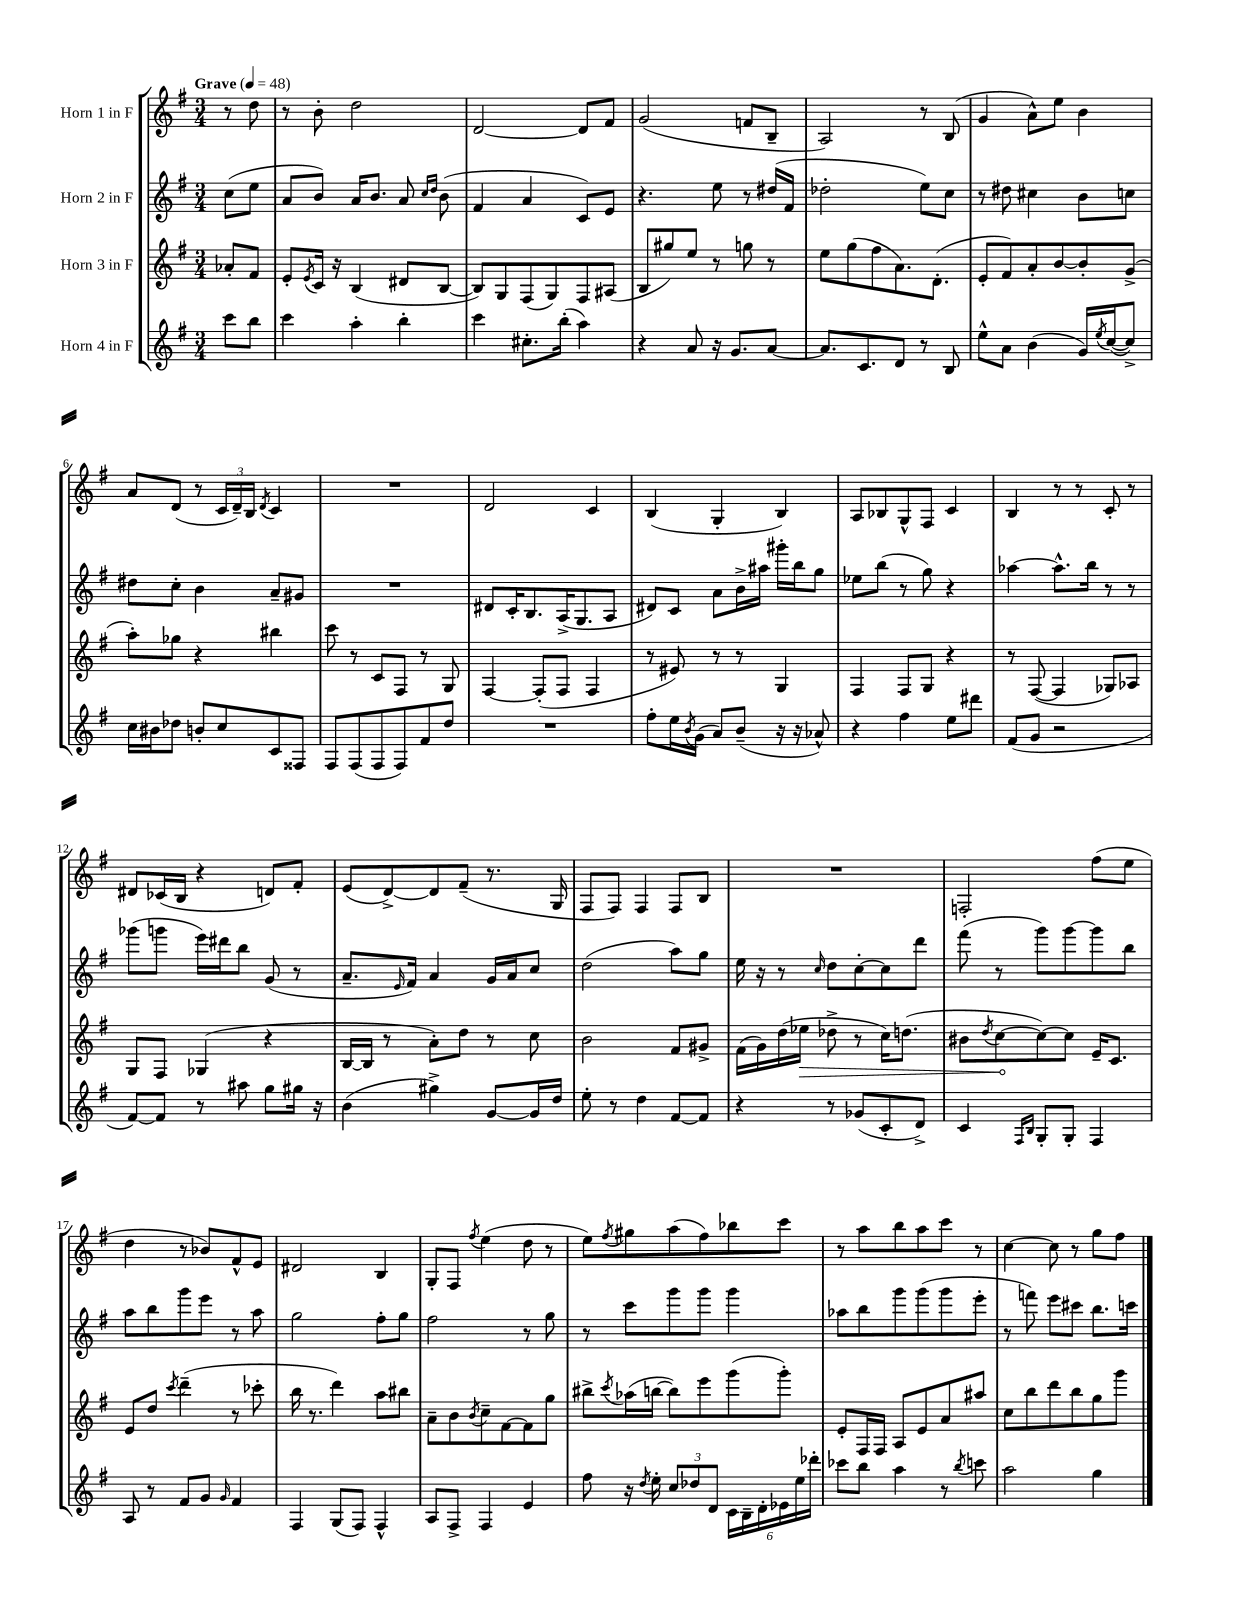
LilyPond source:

<<
\new StaffGroup <<
\new Staff = "s0" \with { instrumentName = "Horn 1 in F" } {
    \clef treble \key g \major \numericTimeSignature \time 3/4 \partial 4 \tempo "Grave" 4 = 48
    r8 d''8 |
    r8 b'8-. d''2 |
    d'2~ d'8 fis'8 |
    g'2( f'8 b8-- |
    a2) r8 b8( |
    g'4 a'8-^) e''8 b'4 |
    a'8 d'8( r8 \tuplet 3/2 { c'16 d'16--) b16 } \acciaccatura { d'8 } c'4 |
    R2. |
    d'2 c'4 |
    b4( g4-. b4) |
    a8 bes8 g8-^ fis8 c'4 |
    b4 r8 r8 c'8-. r8 |
    dis'8 ces'16( b16 r4 d'8) fis'8-. |
    e'8( d'8~->) d'8 fis'8--( r8. g16 |
    fis8 fis8) fis4 fis8 b8 |
    R2. |
    f2-. fis''8( e''8 |
    d''4 r8 bes'8) fis'8-^ e'8 |
    dis'2 b4 |
    g8-. fis8 \acciaccatura { fis''8 } e''4( d''8 r8 |
    e''8) \acciaccatura { fis''8 } gis''8 a''8( fis''8) bes''8 c'''8 |
    r8 a''8 b''8 a''8 c'''8 r8 |
    c''4~ c''8 r8 g''8 fis''8 \bar "|." |
}
\new Staff = "s1" \with { instrumentName = "Horn 2 in F" } {
    \clef treble \key g \major \numericTimeSignature \time 3/4 \partial 4
    c''8( e''8 |
    a'8 b'8) a'16 b'8. a'8 \grace { c''16 d''16 } b'8( |
    fis'4 a'4 c'8) e'8 |
    r4. e''8 r8 dis''16( fis'16 |
    des''2-. e''8) c''8 |
    r8 dis''8 cis''4 b'8 c''8 |
    dis''8 c''8-. b'4 a'8-- gis'8 |
    R2. |
    dis'8 c'16-. b8. a16->( g8. a8 |
    dis'8) c'8 a'8 b'16-> ais''16 gis'''16-. b''16 g''8 |
    ees''8 b''8( r8 g''8) r4 |
    aes''4~ aes''8.-^ b''16 r8 r8 |
    ges'''8( g'''8 e'''16) dis'''16 b''8 g'8( r8 |
    a'8.-- \grace { e'16 } fis'16) a'4 g'16 a'16 c''8 |
    d''2( a''8) g''8 |
    e''16 r16 r8 \grace { c''16 } d''8 c''8~-. c''8 d'''8 |
    fis'''8( r8 g'''8) g'''8~ g'''8 b''8 |
    a''8 b''8 g'''8 e'''8 r8 a''8 |
    g''2 fis''8-. g''8 |
    fis''2 r8 g''8 |
    r8 c'''8 g'''8 g'''8 g'''4 |
    aes''8 b''8 g'''8 g'''8( g'''8 e'''8-. |
    r8 f'''8) e'''8 cis'''8 b''8. c'''16 \bar "|." |
}
\new Staff = "s2" \with { instrumentName = "Horn 3 in F" } {
    \clef treble \key g \major \numericTimeSignature \time 3/4 \partial 4
    aes'8-. fis'8 |
    e'8-. \acciaccatura { e'8 } c'16 r16 b4( dis'8 b8~ |
    b8) g8 fis8( g8) fis8 ais8( |
    b8 gis''8) e''8 r8 g''8 r8 |
    e''8 g''8( fis''8 a'8.) d'8.-.( |
    e'8-. fis'8) a'8-. b'8~ b'8-. g'8->( |
    a''8-.) ges''8 r4 bis''4 |
    c'''8 r8 c'8 fis8 r8 g8 |
    fis4~ fis8-.( fis8 fis4 |
    r8 eis'8) r8 r8 g4 |
    fis4 fis8 g8 r4 |
    r8 fis8~( fis4 ges8) aes8 |
    g8 fis8 ges4( r4 |
    b16~ b16 r8 a'8-.) d''8 r8 c''8 |
    b'2 fis'8 gis'8-> |
    fis'16( g'16) d''16( \once \override Hairpin.circled-tip = ##t ees''16\> des''8-> r8 c''16) d''8.( |
    bis'8 \acciaccatura { d''8 } c''8~\! c''8~) c''8 e'16-- c'8. |
    e'8 d''8 \acciaccatura { c'''8 } d'''4--( r8 ces'''8-. |
    b''16 r8. d'''4) a''8 bis''8 |
    a'8-- b'8 \acciaccatura { b'8 } c''8-- fis'8~ fis'8 g''8 |
    bis''8-> \acciaccatura { c'''8 } aes''16( b''16~ b''8) e'''8 g'''8( g'''8-.) |
    e'8-. fis16 fis16 a8 e'8 a'8 ais''8 |
    c''8 b''8 d'''8 b''8 g''8 g'''8 \bar "|." |
}
\new Staff = "s3" \with { instrumentName = "Horn 4 in F" } {
    \clef treble \key g \major \numericTimeSignature \time 3/4 \partial 4
    c'''8 b''8 |
    c'''4 a''4-. b''4-. |
    c'''4 cis''8.-. b''16-.( a''4) |
    r4 a'8 r16 g'8. a'8~ |
    a'8. c'8. d'8 r8 b8 |
    e''8-^ a'8 b'4( g'16) \acciaccatura { e''8 } c''16~( c''8->) |
    c''16 bis'16 des''8 b'8-. c''8 c'8 fisis8 |
    fis8 fis8( fis8 fis8) fis'8 d''8 |
    R2. |
    fis''8-. e''16 \acciaccatura { b'8 } g'16( a'8) b'8--( r16 r16 aes'8-^) |
    r4 fis''4 e''8 dis'''8 |
    fis'8( g'8 r2 |
    fis'8~) fis'8 r8 ais''8 g''8 gis''16 r16 |
    b'4( gis''4->) g'8~ g'16 d''16 |
    e''8-. r8 d''4 fis'8~ fis'8 |
    r4 r8 ges'8( c'8-. d'8->) |
    c'4 \grace { fis16 b16 } g8-. g8-. fis4 |
    a8 r8 fis'8 g'8 \grace { g'16 } fis'4 |
    fis4 g8( fis8) fis4-^ |
    a8 fis8-> fis4 e'4 |
    fis''8 r16 \acciaccatura { d''8 } e''16-. \tuplet 3/2 { c''8 des''8 d'8 } \tuplet 6/4 { c'16 b16-- d'16-. ees'16 e''16 des'''16-. } |
    ces'''8 b''8 a''4 r8 \acciaccatura { b''8 } c'''8 |
    a''2 g''4 \bar "|." |
}
>>
>>
